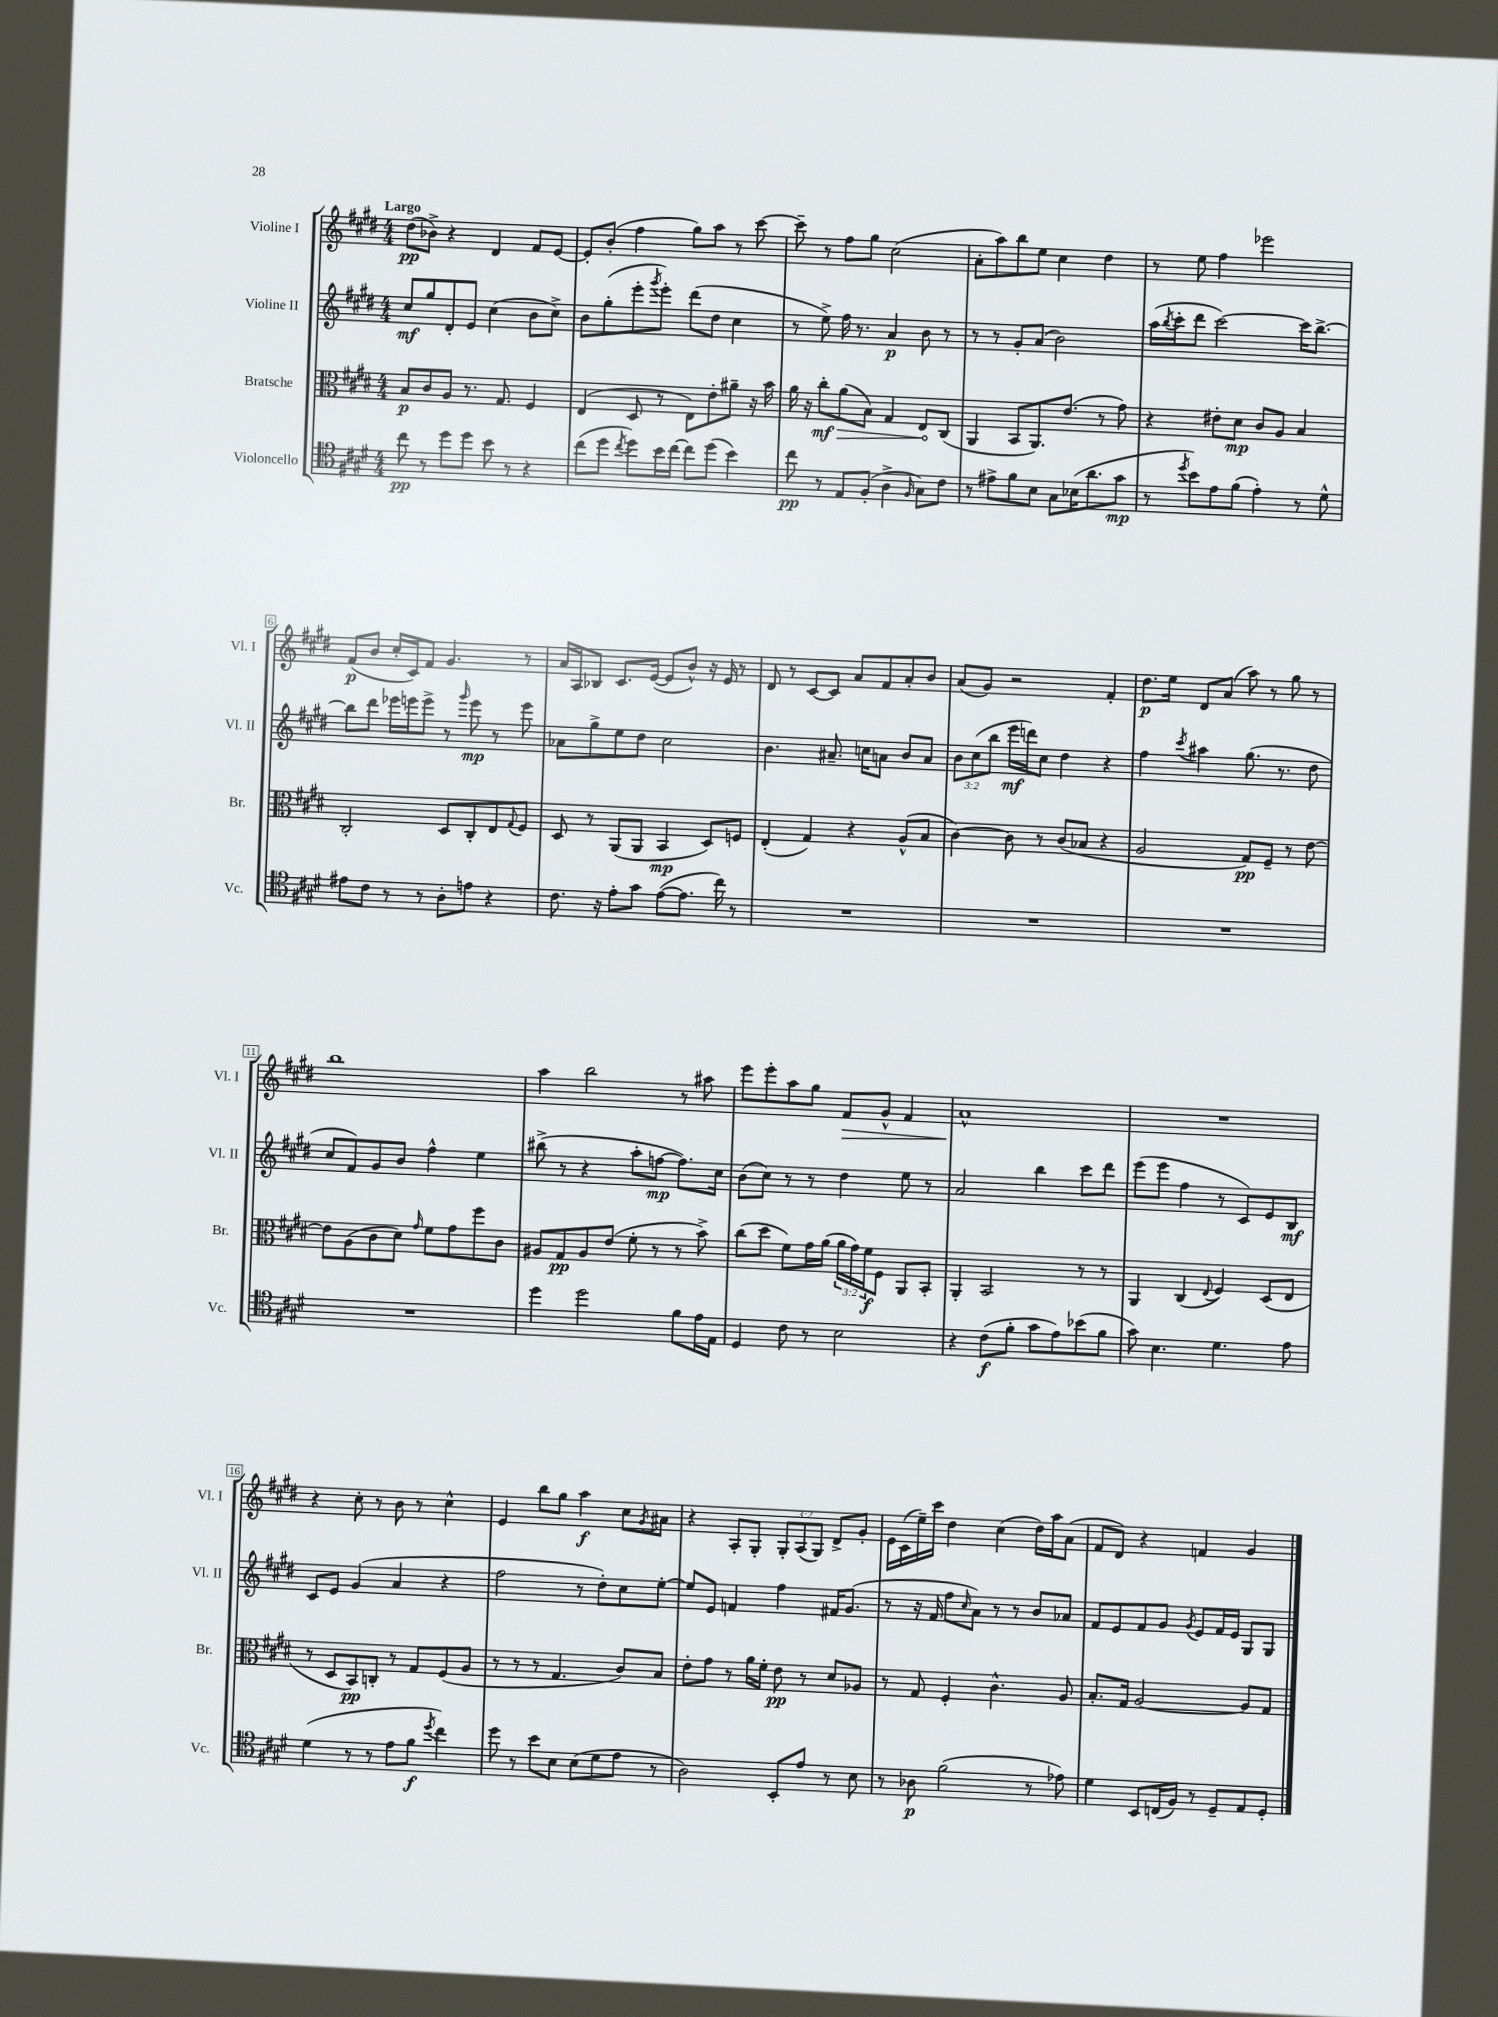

**kern	**kern	**kern	**kern
*staff4	*staff3	*staff2	*staff1
*clefC4	*clefC3	*clefG2	*clefG2
*k[f#c#g#d#]	*k[f#c#g#d#]	*k[f#c#g#d#]	*k[f#c#g#d#]
*M4/4	*M4/4	*M4/4	*M4/4
8cc#	8B	8cc#	(8dd#
8r	8c#	8gg#	8b-^)
8dd#	8A	8d#'	4r
8dd#	8.r	8e	.
8b	.	(4cc#	4d#
.	8.G#	.	.
8r	.	.	.
4r	4F#	8b	8f#
.	.	8cc#^)	[8e
=	=	=	=
(8cc#	(4E	8b	8e']
8dd#	.	(8gg#'	(8b'
8qcc#	.	.	.
8dd#)	8D#	8eee'	4ff#
.	.	8qggg#	.
16b	8r	8eee')	.
[16cc#	.	.	.
8cc#]	8E)	(8ddd#	8gg#)
(8dd#	8e'	8dd#	8aa
4b)	8a#~	4cc#	8r
.	16r	.	[8ccc#
.	16b	.	.
=	=	=	=
8cc#	16a	8r	8ccc#~]
.	16r	.	.
8r	8cc#'	8ee^)	8r
8E	(8a	16ff#	8ff#
.	.	8.r	.
(8F#'	8B)	.	8gg#
4A^	4G#	4a	(2cc#
16qqF#	.	.	.
8G#)	8E	8b	.
8c#	(8C#	8r	.
=	=	=	=
8r	4AA	8r	8a'
8e#^	.	8r	8aa)
8f#	8BB	8g#'	8bb
8B	8.AA)	(8a	8ee
8G#	.	2b)	4cc#
.	(8.e	.	.
(16B-	.	.	.
8.a	.	.	.
.	8r	.	4dd#
8g#	8g#)	.	.
=	=	=	=
8r	4r	(16aa	8r
.	.	8qbb	.
.	.	16ccc#'	.
8qdd#	.	.	.
8b)	.	8ddd#	8ee
8e	8e#'	[2ccc#)	4ff#
(8f#	8d#	.	.
4e')	8c#	.	2eee-
.	8A	.	.
8r	4B	16ccc#]	.
.	.	[8.bb^	.
8d#^^	.	.	.
=	=	=	=
8e#	2C#'	8bb]	(8f#
8c#	.	8ddd#	8b
8r	.	16eee-	16cc#'
.	.	16eee	16c#)
8r	.	8eee^	8f#
8A'	8D#	8r	4.g#
.	.	16qqggg#	.
8e	8C#'	8eee	.
4r	8E	8r	.
.	8qqG#	.	.
.	8F#	8eee	8r
=	=	=	=
8.c#	8D#	8a-	16a
.	.	.	16A
.	8r	8gg#^	8B-
16r	.	.	.
8e'	(8AA	8ee	8.c#
8g#	8AA	8dd#	.
.	.	.	([16e
([8e	4BB	2cc#	8e]
8.e]	.	.	8b^^)
.	8D#)	.	16r
16cc#)	.	.	16e
8r	8F	.	8r
=	=	=	=
1r	(4E'	4.b	8d#
.	.	.	8r
.	4G#)	.	[8c#
.	.	8.a#~	8c#]
.	4r	.	8a
.	.	16cc	.
.	.	8a	8f#
.	(8A^^	8b	8a'
.	8B	8a	8b
=	=	=	=
1r	[4c#)	12b	(8a
.	.	(12cc#	.
.	.	.	8g#)
.	.	12bb	.
.	8c#]	16eee	2r
.	.	16ddd)	.
.	8r	8cc#	.
.	(8c#	4dd#	.
.	8B-	.	.
.	4r	4r	4f#'
=	=	=	=
1r	2A	4ff#	8.dd#
.	.	.	16ee
.	.	8qccc#	.
.	.	4aa#	8d#
.	.	.	(8a
.	8G#)	(8.gg#	8aa)
.	8F#~	.	8r
.	.	8.r	.
.	8r	.	8gg#
.	[8e	8dd#	8r
=	=	=	=
1r	8e]	8cc#	1bb
.	(8A	8f#)	.
.	8c#	8g#	.
.	8d#)	8b	.
.	16qqg#	.	.
.	8f#	4ff#^^	.
.	8g#	.	.
.	8ff#	4ee	.
.	8c#	.	.
=	=	=	=
4dd#	8A#	(8bb#^	4aa
.	8G#	8r	.
2dd#	8A#	4r	2bb
.	(8e	.	.
.	8f#'	8aa'	.
.	8r	[8ff	.
8f#	8r	8.ff])	8r
16e	8b^)	.	8aa#
16E	.	16cc#	.
=	=	=	=
4D#	(8cc#	(8b	8eee
.	8dd#	8cc#)	8eee'
8c#	8f#)	8r	8aa
8r	16g#	8r	8gg#
.	(16a	.	.
2B	24a	4dd#	8f#
.	24g#)	.	.
.	24f#	.	.
.	8F#	.	8g#^^
.	8AA	8ee	4f#
.	8BB'	8r	.
=	=	=	=
4r	4AA'	2a	1a^^
(8c#	2BB	.	.
8f#'	.	.	.
8g#	.	4bb	.
8e)	.	.	.
(8b-	8r	8ccc#	.
8f#	8r	8ddd#	.
=	=	=	=
8g#)	4AA	(8eee	1r
4.B	.	8eee	.
.	(4C#	4ff#	.
.	8qqE	.	.
4.d#	4F#)	8r	.
.	.	8c#)	.
.	(8D#	8e	.
8e	8E	8B	.
=	=	=	=
(4d#	8r	8c#	4r
.	8D#	8e	.
8r	8BB)	(4g#	8cc#'
8r	8C'	.	8r
8e	8r	4a	8b
8f#	8G#	.	8r
8qdd#	.	.	.
4cc#)	(8F#	4r	4cc#^^
.	8A	.	.
=	=	=	=
8dd#	8r	2ff#	4e
8r	8r	.	.
8b	8r	.	8bb
8B	4.G#	.	8gg#
(8B	.	8r	4aa
8d#	.	8dd#')	.
8e	8c#)	8cc#	8cc#
.	.	.	8qg#
8r	8B	[8ee'	8a#
=	=	=	=
2A)	8e'	8ee]	4r
.	8g#	8e	.
.	8r	4f	8A'
.	16a	.	8G#'
.	16f#'	.	.
8BB'	8e	4ff#	12G#'
.	.	.	(12A
8e	8r	.	.
.	.	.	12G#)
8r	8d#	16f#	8d#^
.	.	(8.g#	.
8B	8A-	.	8g#'
=	=	=	=
8r	8r	8r	16e
.	.	.	(16c#
8A-	8G#	16r	16ee~)
.	.	16f#	16ccc#
(2f#	4F#'	8ff#	4dd#
.	.	16qqcc#	.
.	.	8a)	.
.	4.c#^^	8r	(4cc#
.	.	8r	.
8r	.	8b	16dd#)
.	.	.	16aa
8e-)	8A	8a-	(8a
=	=	=	=
4d#	8.B'	8f#	8f#
.	.	8e	8d#)
.	16G#	.	.
8BB	[2A	8f#	4r
(16C	.	8g#	.
16F#)	.	.	.
.	.	8qg#	.
8r	.	8e	4f
8D#~	.	16f#	.
.	.	16e	.
8E	8A]	8G#	4g#
8D#'	8G#	8G#	.
==	==	==	==
*-	*-	*-	*-
